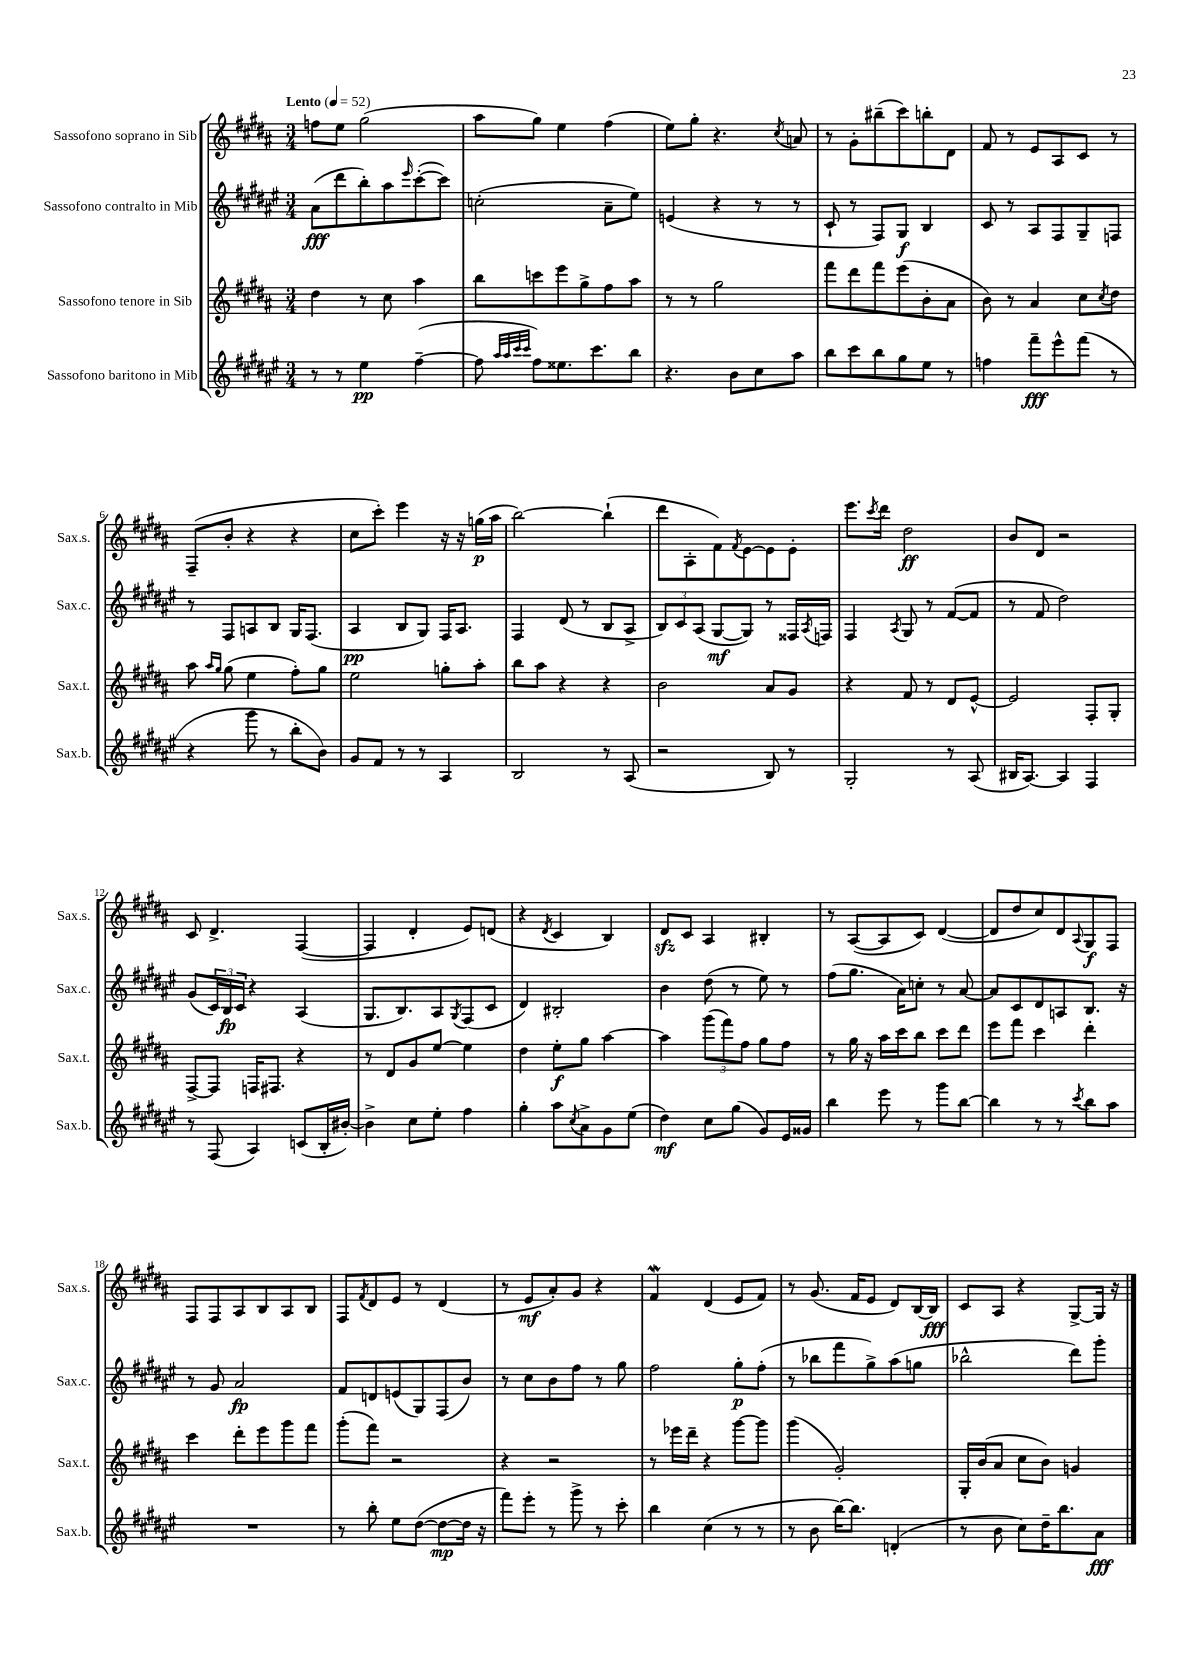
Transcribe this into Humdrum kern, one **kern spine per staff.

**kern	**kern	**kern	**kern
*staff4	*staff3	*staff2	*staff1
*clefG2	*clefG2	*clefG2	*clefG2
*k[f#c#g#d#a#e#]	*k[f#c#g#d#a#]	*k[f#c#g#d#a#e#]	*k[f#c#g#d#a#]
*M3/4	*M3/4	*M3/4	*M3/4
*MM52	*MM52	*MM52	*MM52
8r	4dd#\	(8a#\L	8ff\L
8r	.	8ddd#\	8ee\J
4ee#\	8r	8bb'\)	(2gg#\
.	8cc#\	8aa#\	.
.	.	16qqeee#/	.
([4ff#~\	4aa#\	([8ccc#'\	.
.	.	8ccc#\]J)	.
=	=	=	=
8ff#\]	8bb\L	(2cc'\	8aa#\L
32qqaa#/LLL	.	.	.
32qqaa#/	.	.	.
32qqccc#/	.	.	.
32qqccc#/JJJ	.	.	.
8ff#\L)	8ccc\	.	8gg#\J)
8.ee##\	8eee\	.	4ee\
.	8gg#^\	.	.
8.ccc#\	.	.	.
.	8ff#\	8a#~\L	(4ff#\
8bb\J	8aa#\J	8ee#\J)	.
=	=	=	=
4.r	8r	(4e/	8ee\L)
.	8r	.	8gg#'\J
.	2gg#\	4r	4.r
8b\L	.	.	.
8cc#\	.	8r	.
.	.	.	8qcc#/
8aa#\J	.	8r	8a/
=	=	=	=
8bb\L	8fff#\L	8c#`/	8r
8ccc#\	8ddd#\	8r	8g#'\L
8bb\	8fff#\	8F#/L)	(8bb#~\
8gg#\	(8eee\	8G#/J	8ccc#\)
8ee#\J	8b'\	4B/	8bb'\
8r	8a#\J	.	8d#\J
=	=	=	=
4ff\	8b\)	8c#/	8f#/
.	8r	8r	8r
8fff#~\L	4a#/	8A#/L	8e/L
8eee#^^\	.	8F#/	8A#/
(8fff#\J	8cc#\L	8G#~/	8c#/J
.	8qcc#/	.	.
8r	8dd#\J	8F/J	8r
=	=	=	=
4r	8aa#\	8r	(8F#~/L
.	16qqaa#/LL	.	.
.	16qqgg#/JJ	.	.
.	(8gg#\	8F#/L	8b'/J
8ggg#\	4ee\	8A/	4r
8r	.	8B/J	.
8bb'\L	8ff#'\L)	16G#/LK	4r
.	.	(8.F#/J	.
8b\J)	8gg#\J	.	.
=	=	=	=
8g#/L	2ee\	4A#/	8cc#\L
8f#/J	.	.	8ccc#'\J)
8r	.	8B/L	4eee\
8r	.	8G#/J)	.
4A#/	8gg'\L	16F#/LK	16r
.	.	8.A#/J	16r
.	8aa#'\J	.	(16gg\LL
.	.	.	16aa#\JJ
=	=	=	=
2B/	8bb\L	4F#/	[2bb\)
.	8aa#\J	.	.
.	4r	(8d#/	.
.	.	8r	.
8r	4r	8B/L	(4bb`\]
(8A#/	.	8A#^/J	.
=	=	=	=
2r	2b\	12B/L)	8ddd#\L
.	.	12c#/	.
.	.	.	8A#'\
.	.	(12A#/J	.
.	.	[8G#/L	8f#\)
.	.	.	8qf#/
.	.	8G#/]J)	[8e\
8B/)	8a#/L	8r	8e\]
8r	8g#/J	16F##/LL	8e'\J
.	.	8qA#/	.
.	.	16F/JJ	.
=	=	=	=
2G#'/	4r	4F#/	8.eee\L
.	.	.	8qccc#/
.	.	.	16ddd#\Jk
.	.	8qA#/	.
.	8f#/	8G#/	2dd#\
.	8r	8r	.
8r	8d#/L	([8f#/L	.
(8A#/	[8e^^/J	8f#/]J	.
=	=	=	=
16B#/LK	2e/]	8r	8b/L
[8.A#/J)	.	.	.
.	.	8f#/	8d#/J
4A#/]	.	2dd#\)	2r
4F#/	8F#'/L	.	.
.	8G#'/J	.	.
=	=	=	=
8r	[8F#^/L	(8g#/L	8c#/
(8F#/	8F#/]J	24c#/L)	4.d#^/
.	.	24B/	.
.	.	24c#/JJ	.
4A#/)	16F/LK	4r	.
.	8.F#/J	.	.
(8c/L	4r	(4A#/	([4F#/
16B'/L	.	.	.
[16b#'/JJ)	.	.	.
=	=	=	=
4b#^\]	8r	8.G#/L	4F#/]
.	8d#/L	.	.
.	.	8.B/)	.
8cc#\L	8g#/	.	4d#'/
8ee#'\J	[8ee/J	8A#/	.
.	.	8qG#/	.
4ff#\	4ee\]	(8F#/	8e/L)
.	.	8c#/J	(8d/J
=	=	=	=
4gg#'\	4dd#\	4d#/)	4r
.	.	.	8qd#/
8aa#\L	8ee'\L	2B#'/	4c#/
8qcc#/	.	.	.
8a#^\	8gg#\J	.	.
8g#\	[4aa#\	.	4B/)
(8ee#\J	.	.	.
=	=	=	=
4dd#\)	4aa#\]	4b\	8d#/L
.	.	.	8c#/J
8cc#\L	(12ggg#\L	(8dd#\	4A#/
.	12fff#\)	.	.
(8gg#\J	.	8r	.
.	12ff#\J	.	.
8g#/L)	8gg#\L	8ee#\)	4B#'/
16e#/L	8ff#\J	8r	.
16g##/JJ	.	.	.
=	=	=	=
4bb\	8r	(8ff#\L	8r
.	16gg#\	8.gg#\J	([8A#/L
.	16r	.	.
8eee#\	16aa#\LL	.	8A#/]
.	16ccc#\J	16a#\LK)	.
8r	8bb\J	8cc'\J	8c#/J)
8ggg#\L	8ccc#\L	8r	([4d#/
[8bb\J	8ddd#\J	[8a#/	.
=	=	=	=
4bb\]	8eee\L	8a#/]L	8d#/]L
.	8fff#\J	8c#/	8dd#/
8r	4ccc#\	8d#/	8cc#/)
8r	.	8A/	8d#/
8qccc#/	.	.	8qqA#/
8bb\L	4ddd#'\	8.B/J	8G#/
8aa#\J	.	.	8F#/J
.	.	16r	.
=	=	=	=
2.r	4ccc#\	8r	8F#/L
.	.	8g#/	8F#/
.	8ddd#'\L	2a#/	8A#/
.	8eee\	.	8B/
.	8ggg#\	.	8A#/
.	8fff#\J	.	8B/J
=	=	=	=
8r	(8ggg#'\L	8f#/L	8F#/L
.	.	.	8qf#/
8bb'\	8fff#\J)	8d/	8d#/
8ee#\L	2r	(8e/	8e/J
([8dd#\J	.	8G#/)	8r
8dd#\_L	.	(8F#/	(4d#/
16dd#\]Jk	.	8b/J)	.
16r	.	.	.
=	=	=	=
8fff#\L)	4r	8r	8r
8eee#'\J	.	8cc#\L	8e/L
8r	2r	8b\	8a#'/)
8ggg#^\	.	8ff#\J	8g#/J
8r	.	8r	4r
8ccc#'\	.	8gg#\	.
=	=	=	=
4bb\	8r	2ff#\	4f#/
.	16eee-\LL	.	.
.	16ddd#~\JJ	.	.
(4cc#\	4r	.	(4d#/
8r	[8ggg#\L	8gg#'\L	8e/L
8r	8ggg#\]J	(8ff#'\J	8f#/J)
=	=	=	=
8r	(4ggg#\	8r	8r
8b\	.	8bb-\L	(8.g#/
[16bb\LK)	2g#'/)	8fff#\	.
8.bb\]J	.	.	16f#/LK
.	.	8gg#^\)	8e/J
(4d'/	.	(8aa#\	8d#/L)
.	.	8gg\J	[16B/L
.	.	.	16B/]JJ
=	=	=	=
8r	16G#'/LL	2bb-^^\	8c#/L
.	(16b/J	.	.
8b\	8a#/J	.	8A#/J
8cc#\L)	8cc#\L	.	4r
16dd#~\K	8b\J)	.	.
8.bb\	.	.	.
.	4g/	8ddd#\L)	[8G#^/L
8a#\J	.	8ggg#'\J	16G#/]Jk
.	.	.	16r
==	==	==	==
*-	*-	*-	*-
